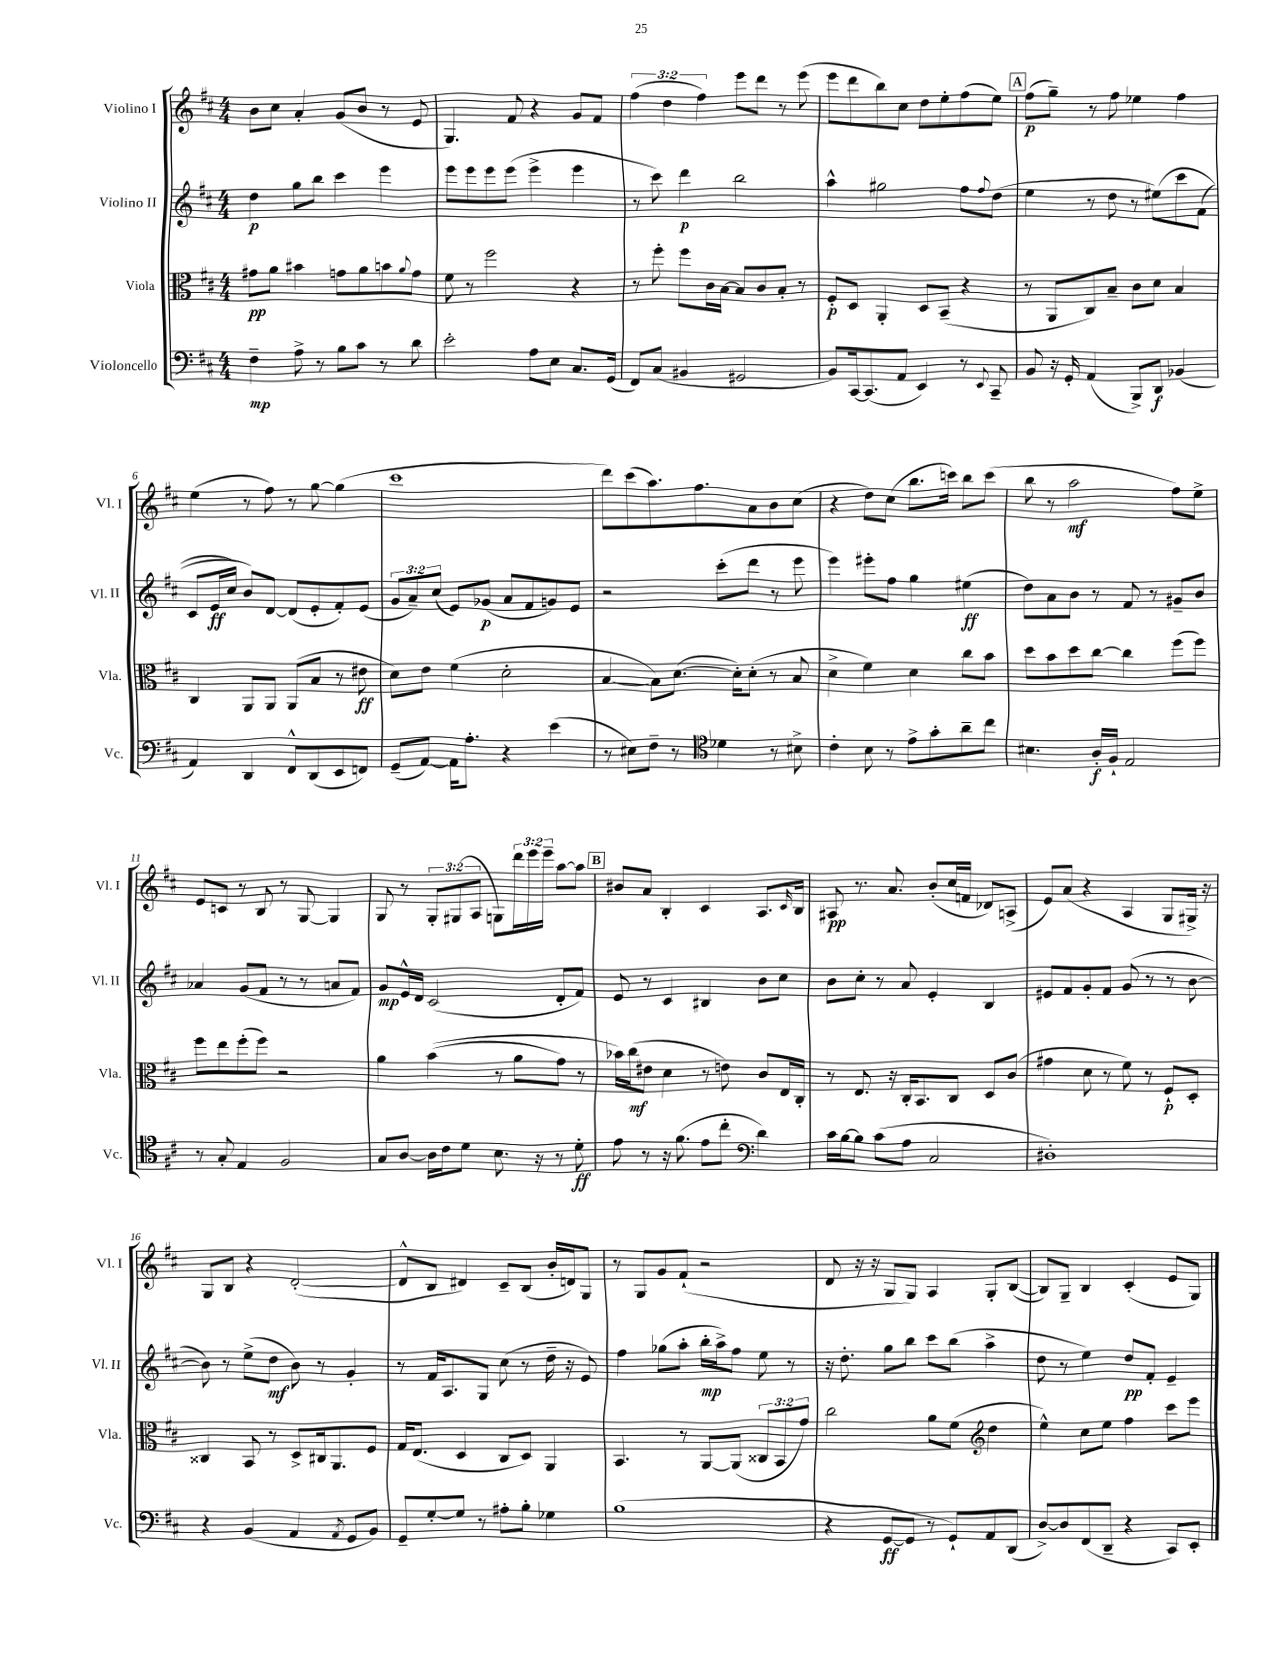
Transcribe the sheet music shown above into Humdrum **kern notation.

**kern	**dynam	**kern	**dynam	**kern	**dynam	**kern	**dynam
*part4	*part4	*part3	*part3	*part2	*part2	*part1	*part1
*staff4	*staff4	*staff3	*staff3	*staff2	*staff2	*staff1	*staff1
*I"Violoncello	*	*I"Viola	*	*I"Violino II	*	*I"Violino I	*
*I'Vc.	*	*I'Vla.	*	*I'Vl. II	*	*I'Vl. I	*
*clefF4	*	*clefC3	*	*clefG2	*	*clefG2	*
*k[f#c#]	*	*k[f#c#]	*	*k[f#c#]	*	*k[f#c#]	*
*M4/4	*	*M4/4	*	*M4/4	*	*M4/4	*
=1	=1	=1	=1	=1	=1	=1	=1
4F#~\	mp	8g#X\L	pp	4dd\	p	8b\L	.
.	.	8a\J	.	.	.	8cc#\J	.
8A^\	.	4b#X\	.	8gg\L	.	4a'/	.
8r	.	.	.	8bb\J	.	.	.
8B\L	.	8gn\L	.	4ccc#\	.	(8g/L	.
8c#\J	.	8a\	.	.	.	8b/J	.
8r	.	8bn\	.	4eee\	.	8r	.
.	.	8qqa/	.	.	.	.	.
8d\	.	8g\J	.	.	.	8e/	.
=2	=2	=2	=2	=2	=2	=2	=2
2e'\	.	8f#\	.	8eee\L	.	4.G/)	.
.	.	8r	.	8eee\	.	.	.
.	.	2ff#\	.	8eee\	.	.	.
.	.	.	.	(8eee\J	.	8f#/	.
8A\L	.	.	.	4eee^\	.	4r	.
8E\J	.	.	.	.	.	.	.
8.C#/L	.	4r	.	4eee\	.	8g/L	.
.	.	.	.	.	.	8f#/J	.
(16GG/Jk	.	.	.	.	.	.	.
=3	=3	=3	=3	=3	=3	=3	=3
8FF#/L)	.	8r	.	8r	.	(6ff#\	.
(8C#/J	.	8ff#'\	.	8ccc#\)	.	.	.
.	.	.	.	.	.	6dd\	.
4BB#X/	.	8ff#\L	.	4ddd\	p	.	.
.	.	.	.	.	.	6ff#\)	.
.	.	16c#\L	.	.	.	.	.
.	.	[16B\JJ	.	.	.	.	.
2GG#X/	.	8B/L]	.	2bb\	.	8eee\L	.
.	.	8c#/	.	.	.	8ddd\J	.
.	.	8B'/J	.	.	.	8r	.
.	.	8r	.	.	.	(8eee\	.
=4	=4	=4	=4	=4	=4	=4	=4
8BB/L)	.	8F#'/L	p	4aa^^\	.	8eee\L	.
[16CC#/k	.	8D/J	.	.	.	8ddd\	.
(8.CC#/]	.	.	.	.	.	.	.
.	.	4AA'/	.	2gg#X\	.	8bb\)	.
8AA/J	.	.	.	.	.	8cc#\J	.
4EE/)	.	8D/L	.	.	.	8dd\L	.
.	.	(8BB~/J	.	.	.	8ee'\	.
8r	.	4r	.	8ff#\L	.	(8ff#\	.
8qqEE/	.	.	.	8qqff#/	.	.	.
8CC#~/	.	.	.	(8dd\J	.	8ee\J)	.
!!LO:REH:place=s1:t=A
=5	=5	=5	=5	=5	=5	=5	=5
8BB/	.	8r	.	4ee\	.	(8ff#\L	p
16r	.	8AA/L	.	.	.	8gg~\J)	.
16GG'/	.	.	.	.	.	.	.
(4AA/	.	8C#/)	.	8r	.	8r	.
.	.	8B~/J	.	8dd\	.	8ff#\	.
8BBB^/L)	.	8c#\L	.	8r	.	4ee-X\	.
8DD/J	f	8d\J	.	(8ee#X\L)	.	.	.
(4BB-X/	.	4B/	.	8ccc#\	.	4ff#\	.
.	.	.	.	(8f#\J	.	.	.
!!LO:LB:g=z
=6	=6	=6	=6	=6	=6	=6	=6
4AA/)	.	4C#/	.	8c#/L	.	(4ee\	.
.	.	.	.	16e/L	ff	.	.
.	.	.	.	16cc#/JJ)	.	.	.
4DD/	.	8AA/L	.	8b/L)	.	8r	.
.	.	8AA/J	.	[8d/J	.	8ff#\)	.
8FF#^^/L	.	(8AA/L	.	(8d/L]	.	8r	.
(8DD/	.	8B/J	.	8e'/	.	[8gg\	.
8EE/	.	8r	.	8f#'/)	.	(4gg\]	.
8FFn/J)	.	8e#X\	ff	(8e/J	.	.	.
=7	=7	=7	=7	=7	=7	=7	=7
(8GG~/L	.	8d\L)	.	12g/L	.	1ccc#	.
.	.	.	.	12a~/)	.	.	.
[8AA/J)	.	8e\J	.	.	.	.	.
.	.	.	.	(12cc#/J	.	.	.
16AA\KL]	.	(4f#\	.	8e/L)	.	.	.
8.A'\J	.	.	.	.	.	.	.
.	.	.	.	(8g-X/J	p	.	.
4r	.	2d'\	.	8a/L	.	.	.
.	.	.	.	8f#/	.	.	.
(4e\	.	.	.	8gn/)	.	.	.
.	.	.	.	8e/J	.	.	.
=8	=8	=8	=8	=8	=8	=8	=8
8r	.	[4B/	.	2r	.	8ddd\L)	.
8E#X\L)	.	.	.	.	.	(8ccc#\	.
8F#~\J	.	8B\L])	.	.	.	8.aa\)	.
8r	.	([8.d\J	.	.	.	.	.
.	.	.	.	.	.	8.ff#\	.
*clefC4	*	*	*	*	*	*	*
4d-X\	.	.	.	(8ccc#'\L	.	.	.
.	.	16d'\KL])	.	.	.	.	.
.	.	(8d'\J	.	8ddd\J	.	8a\	.
8r	.	8r	.	8r	.	8b\	.
8B#X^\	.	8B/	.	8eee\	.	(8cc#\J	.
=9	=9	=9	=9	=9	=9	=9	=9
4c#'\	.	4d^\	.	4eee\)	.	4r	.
8B\	.	4f#\)	.	8eee#X'\L	.	8dd\L)	.
8r	.	.	.	8ff#\J	.	(8cc#\J	.
8e^\L	.	4d\	.	4gg\	.	8.bb\L	.
8g'\	.	.	.	.	.	.	.
.	.	.	.	.	.	16cccn\Jk)	.
8a~\	.	8cc#\L	.	(4ee#X\	ff	8bb\L	.
8cc#\J	.	8b\J	.	.	.	(8ccc\J	.
=10	=10	=10	=10	=10	=10	=10	=10
4.B#X\	.	8dd\L	.	8dd\L)	.	8bb\	.
.	.	8b\	.	8a\	.	8r	.
.	.	8dd\	.	8b\J	.	2aa\	mf
16A'/LL	f	[8cc#\J	.	8r	.	.	.
16F#`/JJ	.	.	.	.	.	.	.
2E/	.	4cc#\]	.	8f#/	.	.	.
.	.	.	.	8r	.	.	.
.	.	(8ff#\L	.	8g#X~/L	.	8ff#\L)	.
.	.	8ff#\J)	.	8b/J	.	8ee^\J	.
!!LO:LB:g=z
=11	=11	=11	=11	=11	=11	=11	=11
8r	.	8ff#\L	.	4a-X/	.	8e/L	.
8G'/	.	8ee\	.	.	.	8cn/J	.
4E/	.	(8ff#'\	.	(8g/L	.	8r	.
.	.	8ff#\J)	.	8f#/J	.	8B/	.
2F#/	.	2r	.	8r	.	8r	.
.	.	.	.	8r	.	[8G/	.
.	.	.	.	8an/L	.	4G/]	.
.	.	.	.	8f#/J)	.	.	.
=12	=12	=12	=12	=12	=12	=12	=12
8G/L	.	4a\	.	8g/L	mp	8G/	.
[8A/J	.	.	.	16e^^/L	.	8r	.
.	.	.	.	16d/JJ	.	.	.
16A\LL]	.	((4b\	.	(2c#/	.	12G'/L	.
16c#\J	.	.	.	.	.	.	.
.	.	.	.	.	.	(12G#X/	.
8d\J	.	.	.	.	.	.	.
.	.	.	.	.	.	12A/J	.
8.B\	.	8r	.	.	.	8Gn\L)	.
.	.	8a\L	.	.	.	24ddd\L	.
.	.	.	.	.	.	24eee\	.
16r	.	.	.	.	.	.	.
.	.	.	.	.	.	24eee~\JJ	.
8r	.	8g\J)	.	8d'/L	.	[8aa\L	.
8d'\	ff	8r	.	8f#/J)	.	8aa\J]	.
!!LO:REH:place=s1:t=B
=13	=13	=13	=13	=13	=13	=13	=13
8e\	.	16b-X\LL)	.	8e/	.	8b#X/L	.
.	.	(16cc#\J	mf	.	.	.	.
8r	.	8e#X\J	.	8r	.	8a/J	.
16r	.	4d\	.	4c#/	.	4B'/	.
(8.f#\	.	.	.	.	.	.	.
8e\L	.	8r	.	4B#X/	.	4c#/	.
8cc#'\J	.	8en\)	.	.	.	.	.
*clefF4	*	*	*	*	*	*	*
4d\)	.	8c#/L	.	8b\L	.	8.A/L	.
.	.	16E/L	.	8cc#\J	.	.	.
.	.	.	.	.	.	16qqc#/	.
.	.	16C#'/JJ	.	.	.	16B/Jk	.
=14	=14	=14	=14	=14	=14	=14	=14
16c#\LL	.	8r	.	8b\L	.	8A#X/	pp
[16B\J	.	.	.	.	.	.	.
8B\J]	.	8.E/	.	8cc#'\J	.	8.r	.
(8c#\L	.	.	.	8r	.	.	.
.	.	16r	.	.	.	8.a/	.
8A\J	.	16C#'/KL	.	8a/	.	.	.
.	.	8.BB/	.	.	.	.	.
2C#/	.	.	.	4e'/	.	(8b'/L	.
.	.	8C#/J	.	.	.	16cc#/L	.
.	.	.	.	.	.	16fn/JJ	.
.	.	8D/L	.	4B/	.	8d-X/L)	.
.	.	(8c#/J	.	.	.	(8An^/J	.
=15	=15	=15	=15	=15	=15	=15	=15
1D#X')	.	4g#X\	.	8e#X/L	.	8e/L)	.
.	.	.	.	8f#/	.	(8a/J	.
.	.	8d\	.	8g'/	.	4r	.
.	.	8r	.	8f#/J	.	.	.
.	.	8f#\)	.	(8g/	.	4A/	.
.	.	8r	.	8r	.	.	.
.	.	8F#`/L	p	8r	.	8G/L	.
.	.	8D'/J	.	[8b\	.	16G#X^/Jk)	.
.	.	.	.	.	.	16r	.
!!LO:LB:g=z
=16	=16	=16	=16	=16	=16	=16	=16
4r	.	4C##X/	.	8b\])	.	8G/L	.
.	.	.	.	8r	.	8B/J	.
(4BB/	.	8BB/	.	(8ee^\L	.	4r	.
.	.	8r	.	8dd\J	mf	.	.
4AA/	.	8D^/L	.	8b\)	.	([2d'/	.
.	.	16C#X/k	.	8r	.	.	.
.	.	8.AA/	.	.	.	.	.
8qAA/	.	.	.	.	.	.	.
8GG/L	.	.	.	4g'/	.	.	.
8BB/J)	.	8F#/J	.	.	.	.	.
=17	=17	=17	=17	=17	=17	=17	=17
8GG~/L	.	16G/KL	.	8r	.	8d^^/L]	.
.	.	(8.E/J	.	.	.	.	.
[8G'/	.	.	.	16f#/KL	.	8B/J	.
.	.	.	.	8.A/	.	.	.
8G/J]	.	4D/	.	.	.	4d#X/)	.
8r	.	.	.	8G/J	.	.	.
8A#X'\L	.	8C#/L	.	(8cc#\	.	8c#~/L	.
8B'\J	.	8D/J)	.	8r	.	(8B/J	.
4G-X\	.	4AA/	.	16dd~\	.	16b'/LL	.
.	.	.	.	16r	.	16dn/J)	.
.	.	.	.	8e/)	.	8G/J	.
=18	=18	=18	=18	=18	=18	=18	=18
(1B	.	4.BB/	.	4ff#\	.	8r	.
.	.	.	.	.	.	8G/L	.
.	.	.	.	(8gg-X\L	.	8g/	.
.	.	8r	.	8aa'\J	.	(8f#`/J	.
.	.	[8AA/L	.	16bb'\LL	mp	2r	.
.	.	.	.	16aa^\J)	.	.	.
.	.	(8AA/J]	.	8ff#\J	.	.	.
.	.	12C##X/L	.	8ee\	.	.	.
.	.	12BB/	.	.	.	.	.
.	.	.	.	8r	.	.	.
.	.	12g/J)	.	.	.	.	.
=19	=19	=19	=19	=19	=19	=19	=19
4r	.	2cc#\	.	16r	.	8d/	.
.	.	.	.	8.dd'\	.	.	.
.	.	.	.	.	.	16r	.
.	.	.	.	.	.	16r	.
[8GG/L	ff	.	.	8gg\L	.	8G/L	.
8GG/J]	.	.	.	8bb\J	.	8G/J)	.
8r	.	8a\L	.	8ccc#\L	.	4A/	.
8GG`/L)	.	(8f#\J	.	(8bb\J	.	.	.
*	*	*clefG2	*	*	*	*	*
8AA/	.	4dd\	.	4aa^\	.	8G'/L	.
(8DD/J	.	.	.	.	.	([8B/J	.
=20	=20	=20	=20	=20	=20	=20	=20
[8D^/L)	.	4ee^^\)	.	8dd\	.	8B/L])	.
8D/]	.	.	.	8r	.	8G~/J	.
(8FF#/	.	8cc#\L	.	4ee\)	.	4B/	.
8DD~/J	.	8ee\J	.	.	.	.	.
4r	.	4ff#\	.	8dd/L	pp	(4c#'/	.
.	.	.	.	8f#'/J	.	.	.
8CC#/L)	.	8ccc#\L	.	4e~/	.	8e/L	.
8EE'/J	.	8eee\J	.	.	.	8G/J)	.
==	==	==	==	==	==	==	==
*-	*-	*-	*-	*-	*-	*-	*-
